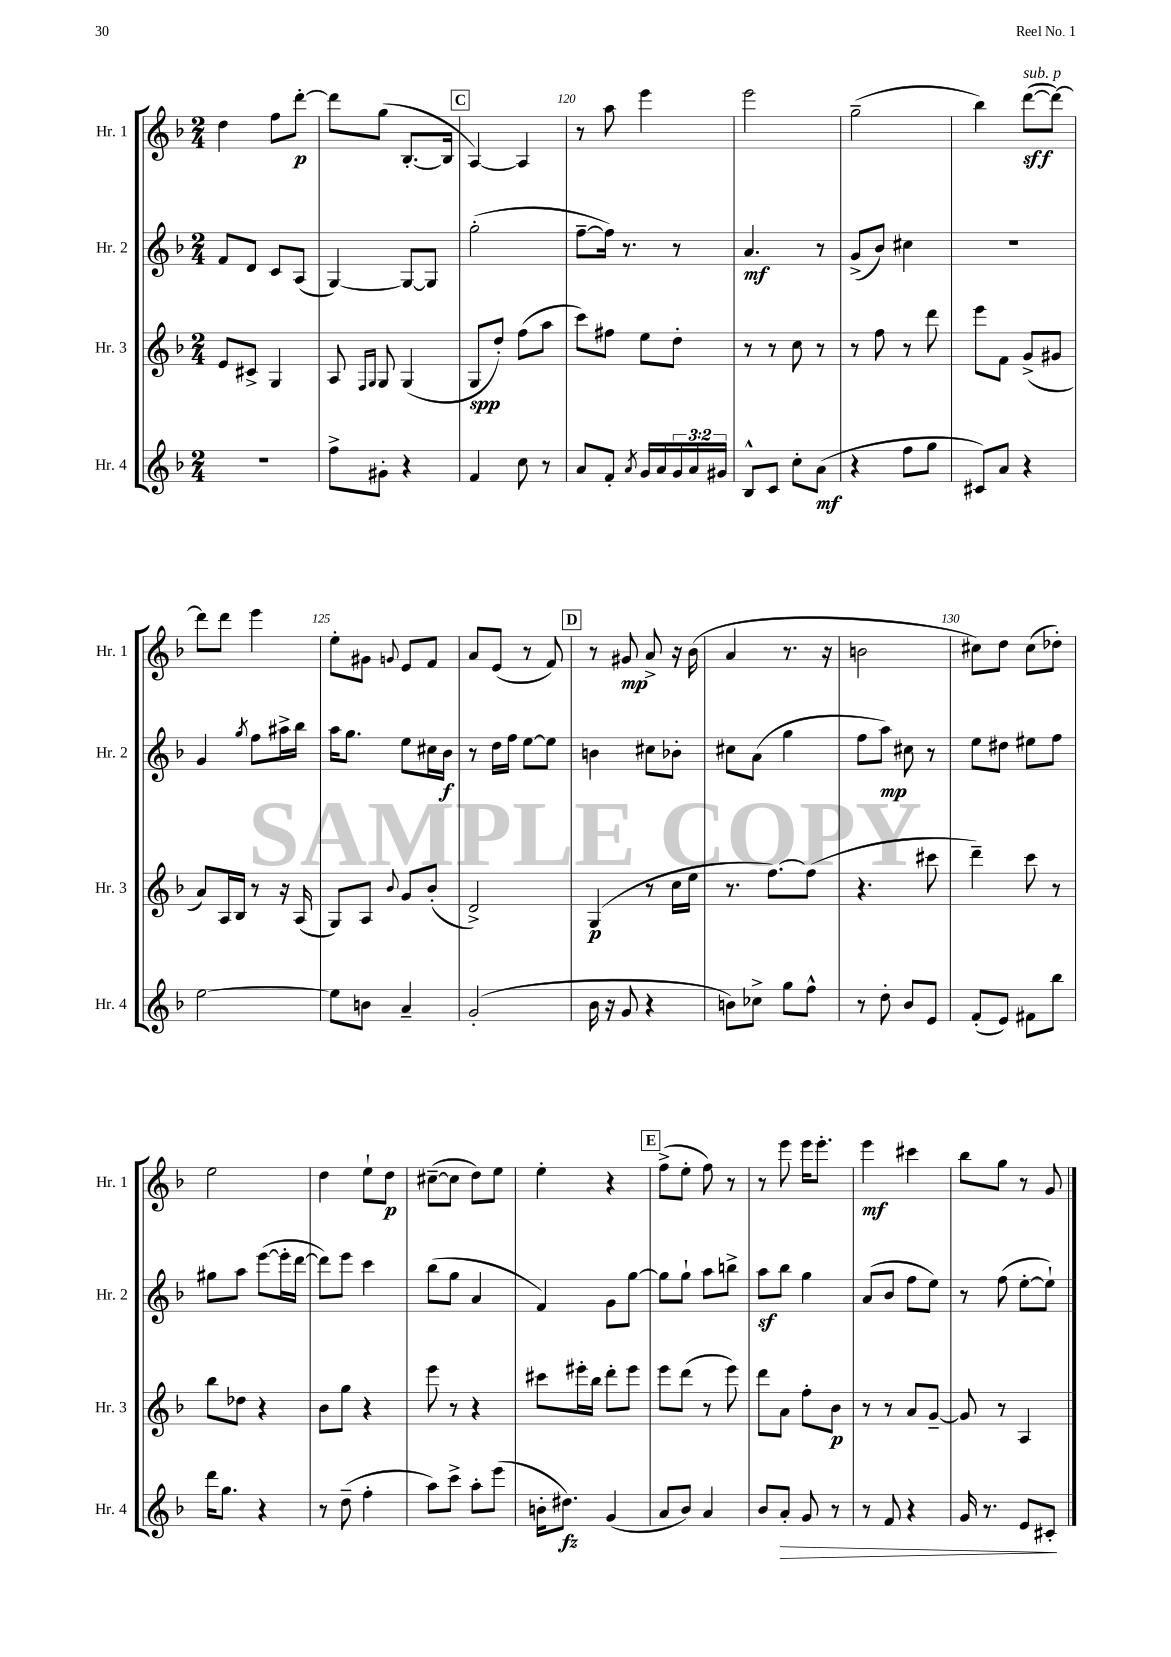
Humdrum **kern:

**kern	**dynam	**kern	**dynam	**kern	**dynam	**kern	**dynam
*part4	*part4	*part3	*part3	*part2	*part2	*part1	*part1
*staff4	*staff4	*staff3	*staff3	*staff2	*staff2	*staff1	*staff1
*I"Hr. 4	*	*I"Hr. 3	*	*I"Hr. 2	*	*I"Hr. 1	*
*I'Hr. 4	*	*I'Hr. 3	*	*I'Hr. 2	*	*I'Hr. 1	*
*clefG2	*	*clefG2	*	*clefG2	*	*clefG2	*
*k[b-]	*	*k[b-]	*	*k[b-]	*	*k[b-]	*
*M2/4	*	*M2/4	*	*M2/4	*	*M2/4	*
=117	=117	=117	=117	=117	=117	=117	=117
2r	.	8e/L	.	8f/L	.	4dd\	.
.	.	8c#X^/J	.	8d/J	.	.	.
.	.	4G/	.	8c/L	.	8ff\L	.
.	.	.	.	(8A/J	.	[8ddd'\J	p
=118	=118	=118	=118	=118	=118	=118	=118
8ff^\L	.	8A/	.	[4G/)	.	8ddd\L]	.
.	.	16qqF/LL	.	.	.	.	.
.	.	16qqG/JJ	.	.	.	.	.
8g#X'\J	.	8G/	.	.	.	(8gg\J	.
4r	.	(4G/	.	8G/L_	.	[8.B-'/L	.
.	.	.	.	8G/J]	.	.	.
.	.	.	.	.	.	16B-/Jk]	.
!!LO:REH:place=s1:t=C
=119	=119	=119	=119	=119	=119	=119	=119
4f/	.	8G/L	spp	(2gg'\	.	[4A/)	.
.	.	8dd'/J)	.	.	.	.	.
8cc\	.	(8ff\L	.	.	.	4A/]	.
8r	.	8aa\J	.	.	.	.	.
=120	=120	=120	=120	=120	=120	=120	=120
8a/L	.	8ccc\L)	.	[8ff~\L	.	8r	.
8f'/J	.	8ff#X\J	.	16ff\Jk])	.	8aa\	.
.	.	.	.	8.r	.	.	.
8qa/	.	.	.	.	.	.	.
16g/LL	.	8ee\L	.	.	.	4eee\	.
16a/	.	.	.	.	.	.	.
24g/	.	8dd'\J	.	8r	.	.	.
24a/	.	.	.	.	.	.	.
24g#X/JJ	.	.	.	.	.	.	.
=121	=121	=121	=121	=121	=121	=121	=121
8B-^^/L	.	8r	.	4.a/	mf	2eee\	.
8c/J	.	8r	.	.	.	.	.
8cc'\L	.	8cc\	.	.	.	.	.
(8a\J	mf	8r	.	8r	.	.	.
=122	=122	=122	=122	=122	=122	=122	=122
4r	.	8r	.	(8g^/L	.	(2gg~\	.
.	.	8ff\	.	8b-/J)	.	.	.
8ff\L	.	8r	.	4cc#X\	.	.	.
8gg\J	.	8ddd\	.	.	.	.	.
=123	=123	=123	=123	=123	=123	=123	=123
8c#X/L)	.	8eee\L	.	2r	.	4bb-\)	.
8a/J	.	8f\J	.	.	.	.	.
!	!	!	!	!	!	!LO:TX:a:i:t=sub. p	!
4r	.	(8g^/L	.	.	.	([8ddd\L	sff
.	.	8g#X/J	.	.	.	8ddd\J_)	.
!!LO:LB:g=z
=124	=124	=124	=124	=124	=124	=124	=124
[2ee\	.	8a/L)	.	4g/	.	8ddd\L]	.
.	.	16A/L	.	.	.	8ddd\J	.
.	.	16B-/JJ	.	.	.	.	.
.	.	.	.	8qgg/	.	.	.
.	.	8r	.	8ff\L	.	4eee\	.
.	.	16r	.	16aa#X^\L	.	.	.
.	.	(16A/	.	16bb-\JJ	.	.	.
=125	=125	=125	=125	=125	=125	=125	=125
8ee\L]	.	8G/L)	.	16aa\KL	.	8ee'\L	.
.	.	.	.	8.gg\J	.	.	.
8bn\J	.	8A/J	.	.	.	8g#X\J	.
.	.	8qqb-/	.	.	.	8qqgn/	.
4a~/	.	8g/L	.	8ee\L	.	8e/L	.
.	.	(8b-'/J	.	16cc#X\L	.	8f/J	.
.	.	.	.	16b-\JJ	f	.	.
=126	=126	=126	=126	=126	=126	=126	=126
(2g'/	.	2d^/)	.	8r	.	8a/L	.
.	.	.	.	16dd\LL	.	(8e/J	.
.	.	.	.	16ff\JJ	.	.	.
.	.	.	.	[8ee\L	.	8r	.
.	.	.	.	8ee\J]	.	8f/)	.
!!LO:REH:place=s1:t=D
=127	=127	=127	=127	=127	=127	=127	=127
16b-\	.	(4G/	p	4bn\	.	8r	.
16r	.	.	.	.	.	.	.
8g/	.	.	.	.	.	8g#X/	mp
4r	.	8r	.	8cc#X\L	.	8a^/	.
.	.	16cc\LL	.	8b-X'\J	.	16r	.
.	.	16ee\JJ	.	.	.	(16b-\	.
=128	=128	=128	=128	=128	=128	=128	=128
8bn\L)	.	8.r	.	8cc#X\L	.	4a/	.
8cc-X^\J	.	.	.	(8a\J	.	.	.
.	.	[8.ff\L)	.	.	.	.	.
8gg\L	.	.	.	4gg\	.	8.r	.
8ff^^\J	.	(8ff\J]	.	.	.	.	.
.	.	.	.	.	.	16r	.
=129	=129	=129	=129	=129	=129	=129	=129
8r	.	4.r	.	8ff\L	.	2bn\	.
8dd'\	.	.	.	8aa\J)	mp	.	.
8b-/L	.	.	.	8cc#X\	.	.	.
8e/J	.	8ccc#X\	.	8r	.	.	.
=130	=130	=130	=130	=130	=130	=130	=130
(8f'/L	.	4ddd~\)	.	8ee\L	.	8cc#X\L)	.
8e/J)	.	.	.	8dd#X\J	.	8dd\J	.
8f#X\L	.	8ccc\	.	8ee#X\L	.	(8cc#\L	.
8bb-\J	.	8r	.	8ff\J	.	8dd-X'\J)	.
!!LO:LB:g=z
=131	=131	=131	=131	=131	=131	=131	=131
16ddd\KL	.	8bb-\L	.	8gg#X\L	.	2ee\	.
8.gg\J	.	.	.	.	.	.	.
.	.	8dd-X\J	.	8aa\J	.	.	.
4r	.	4r	.	([8eee\L	.	.	.
.	.	.	.	16eee'\L]	.	.	.
.	.	.	.	[16ddd\JJ	.	.	.
=132	=132	=132	=132	=132	=132	=132	=132
8r	.	8b-\L	.	8ddd\L])	.	4dd\	.
(8dd~\	.	8gg\J	.	8eee\J	.	.	.
4ff'\	.	4r	.	4ccc\	.	8ee`\L	.
.	.	.	.	.	.	8dd\J	p
=133	=133	=133	=133	=133	=133	=133	=133
8aa\L)	.	8eee\	.	(8bb-\L	.	([8cc#X~\L	.
8ccc^\J	.	8r	.	8gg\J	.	8cc#\J]	.
8aa'\L	.	4r	.	4a/	.	8dd\L)	.
(8eee\J	.	.	.	.	.	8ee\J	.
=134	=134	=134	=134	=134	=134	=134	=134
16bn'\KL	.	8ccc#X\L	.	4f/)	.	4ee'\	.
8.dd#X\J)	fz	.	.	.	.	.	.
.	.	16eee#X'\L	.	.	.	.	.
.	.	16bb-\JJ	.	.	.	.	.
(4g/	.	8ddd'\L	.	8g\L	.	4r	.
.	.	8eee#\J	.	[8gg\J	.	.	.
!!LO:REH:place=s1:t=E
=135	=135	=135	=135	=135	=135	=135	=135
8a/L	.	8eee\L	.	8gg\L]	.	(8ff^\L	.
8b-/J)	.	(8ddd\J	.	8gg`\J	.	8ee'\J	.
4a/	.	8r	.	8aa\L	.	8ff\)	.
.	.	8eee\)	.	8bbn^\J	.	8r	.
=136	=136	=136	=136	=136	=136	=136	=136
8b-/L	.	8ddd\L	.	8aaz\L	.	8r	.
!	!LO:HP:b	!	!	!	!	!	!
8a'/J	>	8a\J	.	8bb-\J	.	8eee\	.
8g/	.	8ff'\L	.	4gg\	.	16eee\KL	.
.	.	.	.	.	.	8.eee'\J	.
8r	.	8b-\J	p	.	.	.	.
=137	=137	=137	=137	=137	=137	=137	=137
8r	.	8r	.	(8a/L	.	4eee\	mf
8f/	.	8r	.	8b-/J	.	.	.
4r	.	8a/L	.	8ff\L	.	4ccc#X\	.
.	.	[8g~/J	.	8ee\J)	.	.	.
=138	=138	=138	=138	=138	=138	=138	=138
16g/	.	8g/]	.	8r	.	8bb-\L	.
8.r	.	.	.	.	.	.	.
.	.	8r	.	(8ff\	.	8gg\J	.
8e/L	.	4A/	.	[8ee'\L	.	8r	.
8c#X'/J	.	.	.	8ee`\J])	.	8g/	.
.	]	.	.	.	.	.	.
==	==	==	==	==	==	==	==
*-	*-	*-	*-	*-	*-	*-	*-
